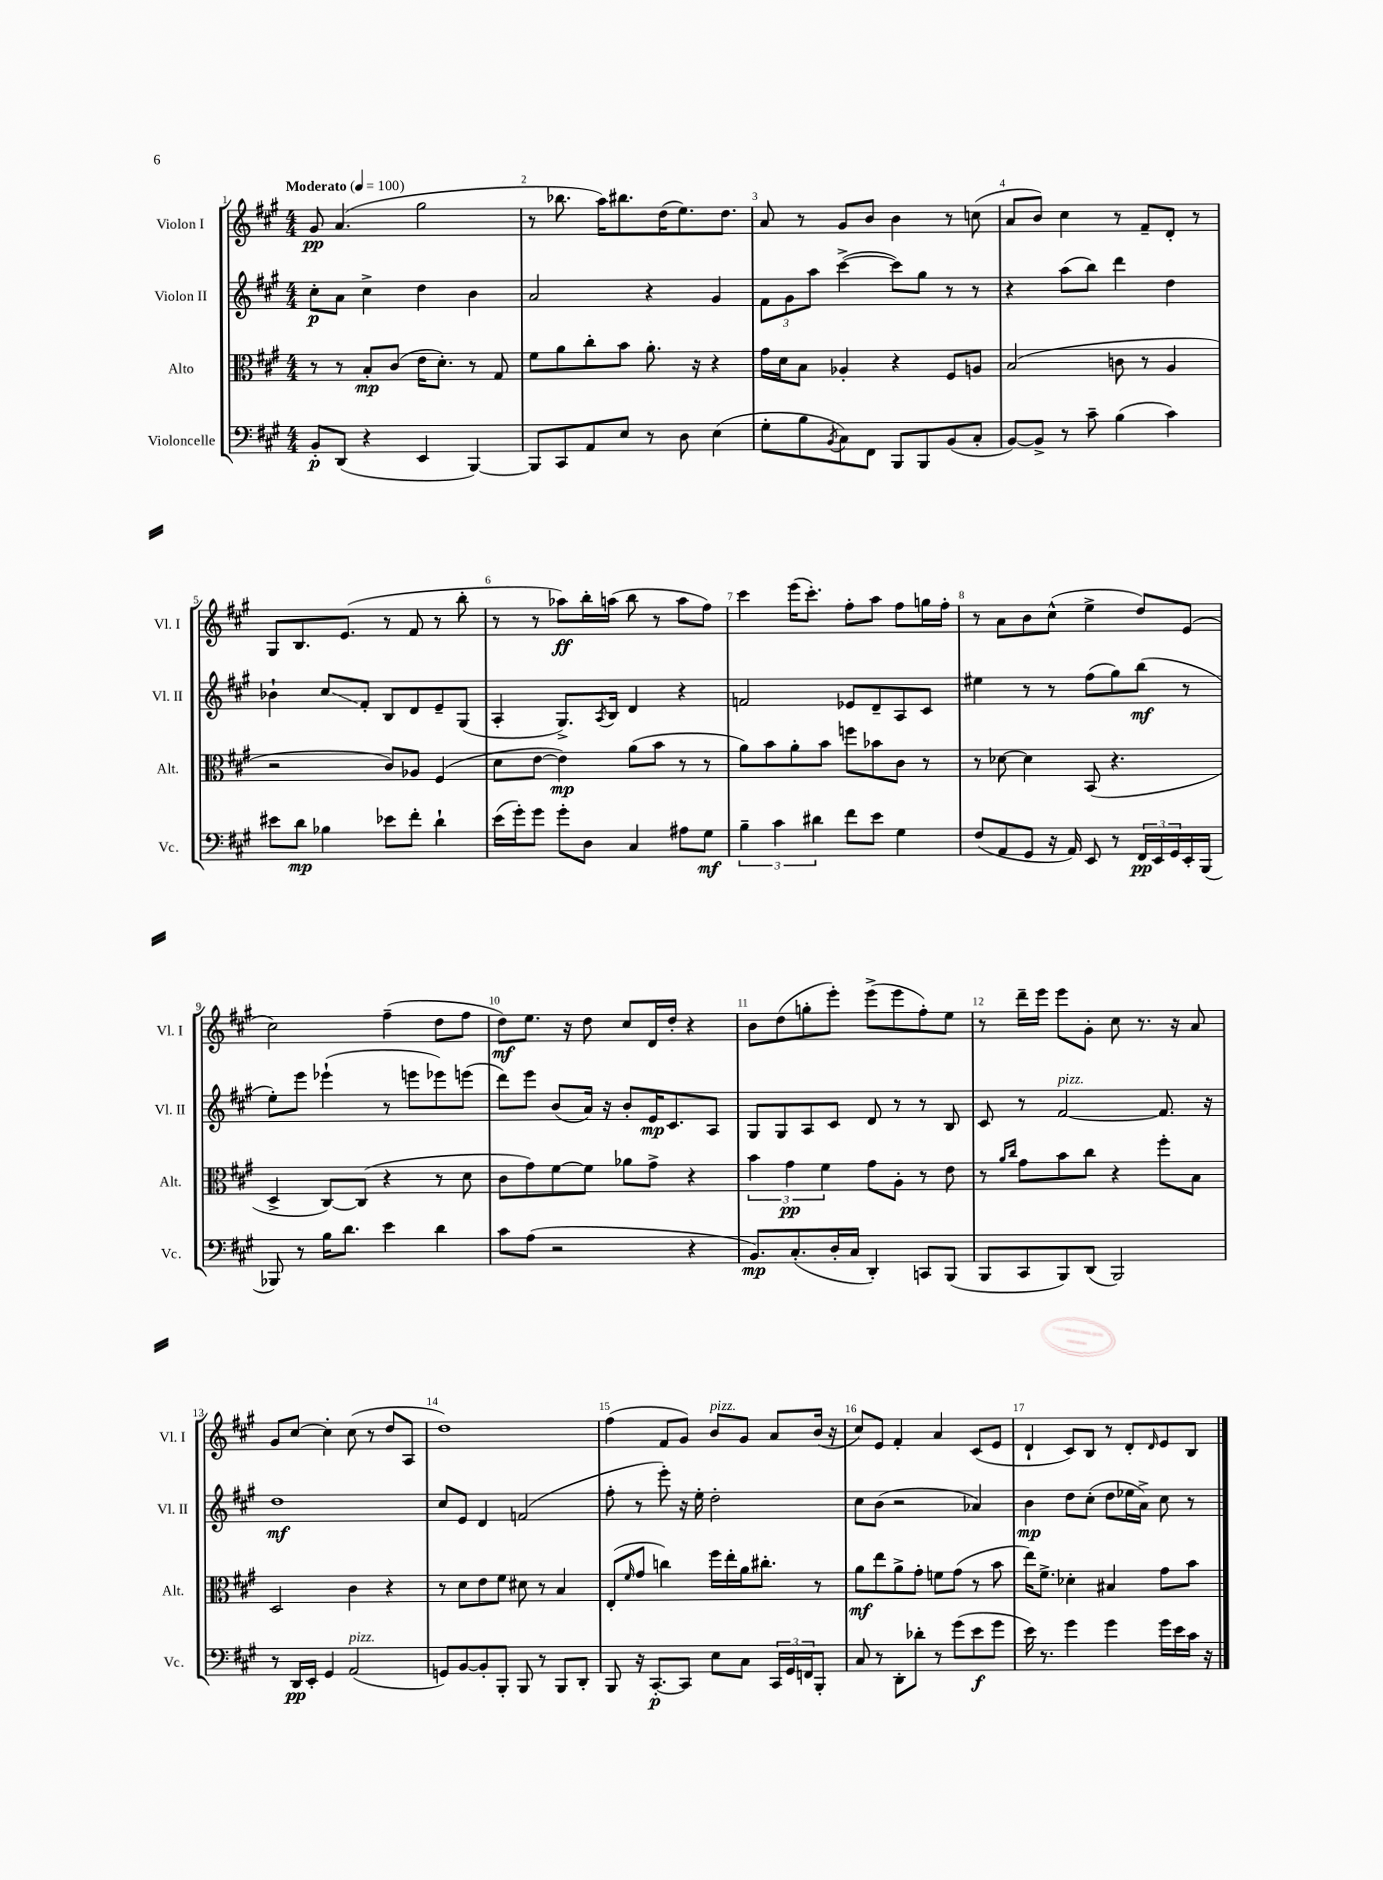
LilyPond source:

<<
\new StaffGroup <<
\new Staff = "s0" \with { instrumentName = "Violon I" shortInstrumentName = "Vl. I" } {
    \clef treble \key a \major \numericTimeSignature \time 4/4 \tempo "Moderato" 4 = 100
    gis'8\pp a'4.( gis''2 |
    r8 bes''8. a''16) bis''8. d''16( e''8.) d''8. |
    a'8 r8 gis'8 b'8 b'4 r8 c''8( |
    a'8 b'8) cis''4 r8 fis'8-- d'8-. r8 |
    gis8 b8. e'8.( r8 fis'8 r8 b''8-. |
    r8 r8 aes''8\ff) b''16-. a''16( b''8 r8 a''8 fis''8) |
    cis'''4 e'''16( cis'''8.-.) fis''8-. a''8 fis''8 g''16 fis''16-. |
    r8 a'8 b'8 cis''8-^( e''4-> d''8) e'8( |
    cis''2) fis''4--( d''8 fis''8 |
    d''8\mf) e''8. r16 d''8 cis''8 d'16 d''16-. r4 |
    b'8 d''8( g''8-. e'''8-.) e'''8->( e'''8 fis''8-.) e''8 |
    r8 d'''16-- e'''16 e'''8 gis'8-. cis''8 r8. r16 a'8 |
    gis'8 cis''8~ cis''4-. cis''8( r8 d''8 a8 |
    d''1) |
    fis''4( fis'8 gis'8) b'8^\markup { \italic "pizz." } gis'8 a'8 b'16( r16 |
    cis''8) e'8 fis'4-. a'4 cis'8( e'8 |
    d'4-! cis'8) b8 r8 d'8-. \grace { d'16 } e'8 b8 \bar "|." |
}
\new Staff = "s1" \with { instrumentName = "Violon II" shortInstrumentName = "Vl. II" } {
    \clef treble \key a \major \numericTimeSignature \time 4/4
    cis''8-.\p a'8 cis''4-> d''4 b'4 |
    a'2 r4 gis'4 |
    \tuplet 3/2 { fis'8 gis'8 a''8 } cis'''4~->( cis'''8) gis''8 r8 r8 |
    r4 a''8( b''8) d'''4 d''4 |
    bes'4-! cis''8\glissando fis'8-. b8 d'8 e'8-- gis8( |
    a4-. gis8.->) \acciaccatura { a8 } b16 d'4 r4 |
    f'2 ees'8 d'8-- a8 cis'8 |
    eis''4 r8 r8 fis''8( gis''8) b''8\mf( r8 |
    e''8-.) e'''8 ees'''4-!( r8 e'''8 ees'''8) e'''8( |
    d'''8) e'''8 b'8( a'16) r16 b'8-. e'16\mp cis'8. a8 |
    gis8 gis8 a8 cis'8 d'8 r8 r8 b8 |
    cis'8 r8 fis'2~^\markup { \italic "pizz." } fis'8. r16 |
    d''1\mf |
    cis''8 e'8 d'4 f'2( |
    fis''8-. r8 e'''8-.) r16 e''16-. d''2-. |
    cis''8 b'8( r2 aes'4) |
    b'4\mp d''8 cis''8-.( d''8 ees''16 a'16->) cis''8 r8 \bar "|." |
}
\new Staff = "s2" \with { instrumentName = "Alto" shortInstrumentName = "Alt." } {
    \clef alto \key a \major \numericTimeSignature \time 4/4
    r8 r8 b8-.\mp cis'8( e'16 d'8.-.) r8 gis8 |
    fis'8 a'8 cis''8-. b'8 a'8.-. r16 r4 |
    gis'16 d'16 b8 aes4-. r4 fis8 a8 |
    b2( c'8 r8 a4 |
    r2 cis'8) aes8 fis4( |
    d'8 e'8~ e'4\mp) a'8( b'8 r8 r8 |
    a'8) b'8 a'8-. b'8 f''8 bes'8 cis'8 r8 |
    r8 des'8~ des'4 b,8( r4. |
    d4-> cis8~) cis8( r4 r8 d'8 |
    cis'8 gis'8) fis'8~ fis'8 aes'8 gis'8-> r4 |
    \tuplet 3/2 { b'4 gis'4\pp fis'4 } gis'8 a8-. r8 e'8 |
    r8 \grace { a'16 cis''16 } gis'8 b'8 cis''8 r4 fis''8-. b8 |
    d2 cis'4 r4 |
    r8 d'8 e'8 fis'8 dis'8 r8 b4 |
    e8-.( \grace { fis'16 } gis'8 c''4) fis''16 e''16-. a'16 cis''8.-. r8 |
    a'8\mf e''8 a'8-> gis'8-. f'8 gis'8( r8 b'8 |
    e''16) fis'8.-> des'4-. bis4 gis'8 b'8 \bar "|." |
}
\new Staff = "s3" \with { instrumentName = "Violoncelle" shortInstrumentName = "Vc." } {
    \clef bass \key a \major \numericTimeSignature \time 4/4
    b,8-.\p d,8( r4 e,4 b,,4~) |
    b,,8 cis,8 a,8 e8 r8 d8 e4( |
    gis8-. b8 \acciaccatura { b,8 } cis8) fis,8 b,,8 b,,8 b,8( cis8-. |
    b,8~) b,8-> r8 cis'8-- b4( cis'4) |
    eis'8 d'8\mp bes4 ees'8 fis'8-. d'4-! |
    e'16( gis'16-.) gis'8 gis'8-. d8 cis4 ais8 gis8\mf |
    \tuplet 3/2 { b4-- cis'4 dis'4 } fis'8 e'8 gis4 |
    fis8( a,8 gis,8 r16 a,16) e,8 r8 \tuplet 3/2 { fis,16\pp e,16 gis,16 } e,16-. b,,16( |
    bes,,8) r8 b16 d'8. e'4 d'4 |
    cis'8 a8( r2 r4 |
    b,8.\mp) cis8.-.( d16-. cis16 d,4-.) c,8 b,,8( |
    b,,8 cis,8 b,,8) d,8( b,,2) |
    r8 d,16\pp e,16-. gis,4 a,2^\markup { \italic "pizz." }( |
    g,8) b,8~ b,8-. b,,8-. b,,8 r8 b,,8 d,8-. |
    b,,8 r16 cis,8.~-.\p cis,8 e8 cis8 \tuplet 3/2 { cis,16 gis,16 f,16 } b,,8-. |
    cis8 r8 d,8-. des'8-. r8 gis'8( e'8\f gis'8 |
    e'16) r8. gis'4 gis'4 gis'16 e'16 cis'16 r16 \bar "|." |
}
>>
>>
\layout { \context { \Score \override BarNumber.break-visibility = ##(#f #t #t) barNumberVisibility = #all-bar-numbers-visible } }
